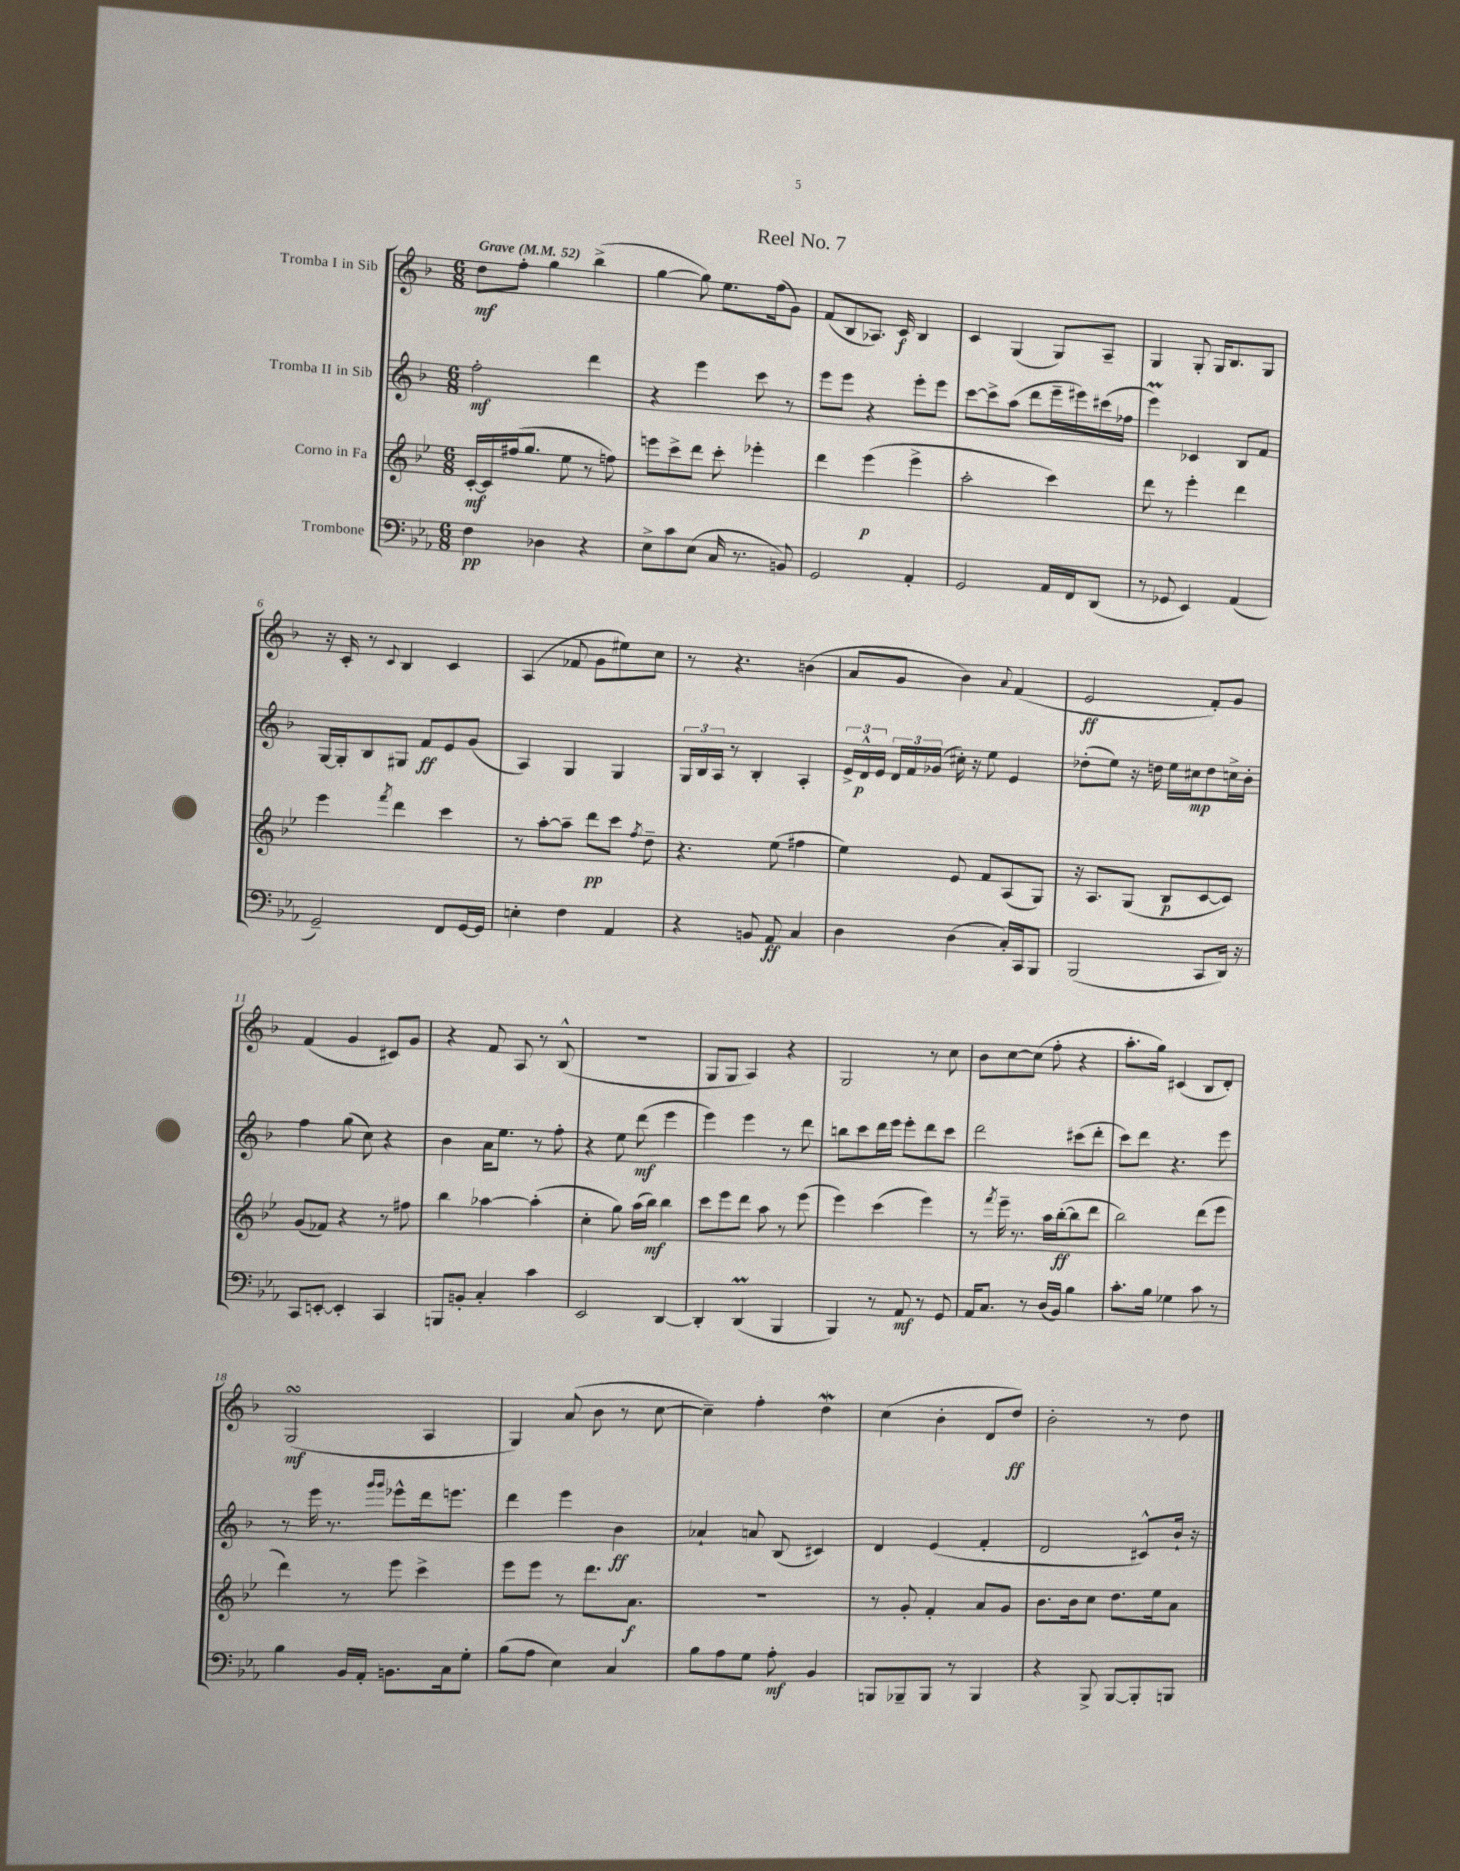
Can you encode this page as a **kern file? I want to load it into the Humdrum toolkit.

**kern	**kern	**kern	**kern
*staff4	*staff3	*staff2	*staff1
*clefF4	*clefG2	*clefG2	*clefG2
*k[b-e-a-]	*k[b-e-]	*k[b-]	*k[b-]
*M6/8	*M6/8	*M6/8	*M6/8
*MM52	*MM52	*MM52	*MM52
4F	[16c'	2ff'	8dd
.	16c]	.	.
.	(16ff#	.	8ff'
.	8.gg	.	.
4D-	.	.	4gg
.	8ee-	.	.
4r	8r	4ddd	(4bb-^
.	8ff)	.	.
=	=	=	=
8E-^	8eee	4r	[4gg
8c	8ccc^	.	.
(8E-	8ddd	4eee	8gg])
16C	8ccc'	.	8.ee
8.r	.	.	.
.	4eee-'	8ccc	.
.	.	.	(16ff
8BB)	.	8r	8g)
=	=	=	=
2GG	4ddd	8eee	(8f
.	.	8eee	8B-
.	(4eee-	4r	8.A-)
.	.	.	16c
4AA-'	4eee-^	8eee'	4B-
.	.	8eee	.
=	=	=	=
2GG	2aa'	[8ccc	4c
.	.	8ccc^]	.
.	.	(8aa	(4G
.	.	8ddd	.
16AA-	4ccc)	16eee~	8G)
16FF	.	16eee#)	.
(8DD	.	(16ccc#	8A~
.	.	16ff-	.
=	=	=	=
8r	8ddd	4eee)	4G
8GG-	8r	.	.
4EE-)	4eee-'	4c-	8G'
.	.	.	16G
.	.	.	8.B-
(4AA-	4ddd	8B-	.
.	.	8f	8G
=	=	=	=
2GG~)	4eee-	[16G	16r
.	.	16G']	16c'
.	.	8B-	8r
.	8qfff	.	8qqc
.	4ddd	8G#	4B-
.	.	8f	.
8FF	4ccc	8e	4c
[16GG	.	(8g	.
16GG]	.	.	.
=	=	=	=
4E'	8r	4A)	(4A
.	[8aa'	.	.
4F	8aa~]	4G	8f-
.	8ddd	.	8g
4AA-	8ccc	4G	8ee#)
.	8qff	.	.
.	8dd~	.	8cc
=	=	=	=
4r	4.r	24G	8r
.	.	24B-	.
.	.	24A	.
.	.	8r	4.r
8BB	.	4B-'	.
8AA-	(8ee-	.	.
4C	4ff#	4A'	(4b
=	=	=	=
4D	4ee-)	24e^	8a
.	.	24d^^	.
.	.	24e	.
.	.	24d	8g
.	.	24f	.
.	.	(24g-	.
(4D	8e-	16cc#')	4b-)
.	.	16r	.
.	8f	8ee	.
.	.	.	8qqa
16C')	(8A	4e	(4f
16CC	.	.	.
8BBB-	8G)	.	.
=	=	=	=
(2BBB-	16r	(8dd-'	2e
.	8.A	.	.
.	.	8ee)	.
.	(8G	16r	.
.	.	16dd	.
.	8B-	16ee	.
.	.	16cc#	.
8CC	[8c	8dd	8f')
16DD)	8c])	16cc^	8g
16r	.	16b-'	.
=	=	=	=
8CC	(8g	4ff	(4f
[8EE'	8f-)	.	.
4EE']	4r	(8gg	4g
.	.	8cc)	.
4CC	8r	4r	8c#)
.	8ff#	.	8g
=	=	=	=
8BBB	4bb-	4b-	4r
8BB'	.	.	.
4C'	[4aa-	16a	8f
.	.	8.ee	.
.	.	.	8A
4c	(4aa-']	8r	8r
.	.	8ff'	(8B-^^
=	=	=	=
2EE-	4cc'	4r	2.r
.	8gg)	8ee	.
.	(16aa	(8ddd	.
.	16bb-)	.	.
[4DD	4bb-	4eee	.
=	=	=	=
4DD']	8ccc	4eee)	8G
.	8eee-	.	8G
(4DD	8ddd	4eee	4A)
.	8aa	.	.
4BBB-	8r	8r	4r
.	(8eee-	8ddd	.
=	=	=	=
4BBB-)	4eee-)	8bb	2G
.	.	8ccc	.
8r	(4ccc	16ddd	.
.	.	16eee	.
8AA-	.	8eee'	.
8r	4eee-)	8ddd	8r
8GG	.	8ccc	8cc
=	=	=	=
16AA-	8r	2ddd	8b-
8.C	.	.	.
.	8qfff	.	.
.	16eee-~	.	[8cc
.	8.r	.	.
8r	.	.	(8cc]
(16D	16aa	.	8ff'
16BB-)	([16bb-'	.	.
4B-	8bb-]	(8ccc#	4r
.	8ddd	8ddd'	.
=	=	=	=
8.c'	2bb-)	8ccc)	8.aa'
.	.	8ddd	.
16B-	.	.	16gg)
4G-	.	4.r	(4c#
8c	(8ddd	.	8B-
8r	8eee-	8eee	8d')
=	=	=	=
4B-	4ddd)	8r	(2G
.	.	16eee	.
.	.	8.r	.
16BB-	8r	.	.
16AA-'	.	.	.
.	.	16qqggg	.
.	.	16qqggg	.
8.BB	8eee-	8eee-^^	.
.	4ccc^	16ddd	4A
16C	.	8.eee	.
8G'	.	.	.
=	=	=	=
(8B-	8eee-	4ddd	4G)
8A-	8eee-	.	.
4E-)	8r	4eee	(8a
.	8.ddd	.	8b-
4C	.	4b-	8r
.	8.a	.	.
.	.	.	[8cc
=	=	=	=
8B-	2.r	4a-`	4cc~])
8A-	.	.	.
8G	.	8a	4ff'
8A-'	.	(8B-	.
4BB-	.	4c#)	4dd
=	=	=	=
8BBB	8r	4d	(4cc
8BBB-~	8g'	.	.
8BBB-	4f'	(4e	4b-'
8r	.	.	.
4BBB-	8a	4f'	8d
.	8g	.	8dd)
=	=	=	=
4r	8.b-	2d	2b-'
.	16b-	.	.
8BBB-^	8cc	.	.
[8BBB-	8.dd	.	.
8BBB-']	.	8c#^^)	8r
.	16ee-	.	.
8BBB	8a	16b-`	8dd
.	.	16r	.
==	==	==	==
*-	*-	*-	*-
